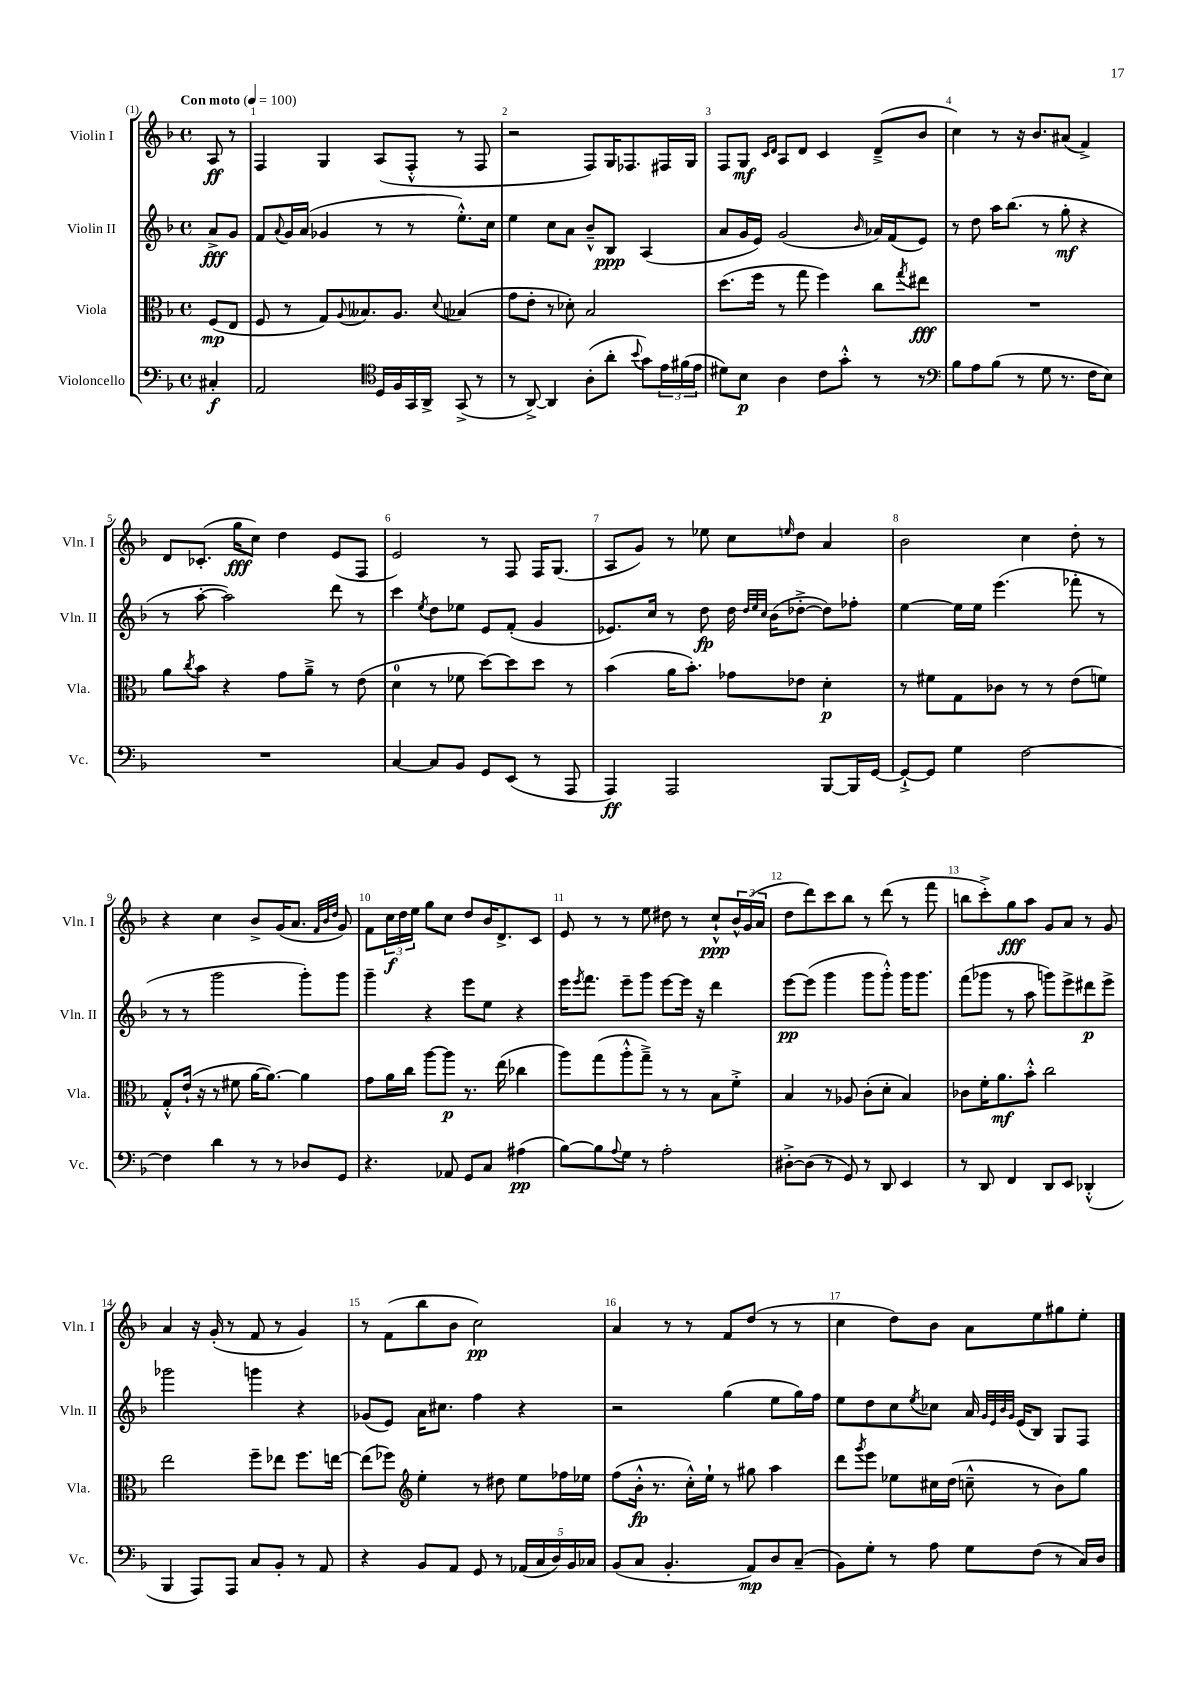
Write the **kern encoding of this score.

**kern	**dynam	**kern	**dynam	**kern	**dynam	**kern	**dynam
*part4	*part4	*part3	*part3	*part2	*part2	*part1	*part1
*staff4	*staff4	*staff3	*staff3	*staff2	*staff2	*staff1	*staff1
*I"Violoncello	*	*I"Viola	*	*I"Violin II	*	*I"Violin I	*
*I'Vc.	*	*I'Vla.	*	*I'Vln. II	*	*I'Vln. I	*
*clefF4	*	*clefC3	*	*clefG2	*	*clefG2	*
*k[b-]	*	*k[b-]	*	*k[b-]	*	*k[b-]	*
*M4/4	*	*M4/4	*	*M4/4	*	*M4/4	*
*met(c)	*	*met(c)	*	*met(c)	*	*met(c)	*
*MM100	*	*MM100	*	*MM100	*	*MM100	*
=	=	=	=	=	=	=	=
!	!	!	!	!	!	!LO:TX:a:B:t=Con moto	!
4C#X'/	f	(8F/L	mp	8a^/L	fff	8A/	ff
.	.	8E/J	.	8g/J	.	8r	.
=1	=1	=1	=1	=1	=1	=1	=1
2AA/	.	8F/	.	8f/L	.	4F/	.
.	.	.	.	8qqa/	.	.	.
.	.	8r	.	16g/L	.	.	.
.	.	.	.	(16a/JJ	.	.	.
.	.	8G/L)	.	4g-X/	.	4G/	.
.	.	8qqA/	.	.	.	.	.
.	.	8.B--X/	.	.	.	.	.
*clefC4	*	*	*	*	*	*	*
16D/LL	.	.	.	8r	.	(8A/L	.
16F/	.	8.A/J	.	.	.	.	.
16GG/	.	.	.	8r	.	8F'^^/J	.
16AA^/JJ	.	.	.	.	.	.	.
.	.	8qqd/	.	.	.	.	.
(8GG^/	.	(4B-X/	.	8.ee'^^\L)	.	8r	.
8r	.	.	.	.	.	8F/	.
.	.	.	.	16cc\Jk	.	.	.
=2	=2	=2	=2	=2	=2	=2	=2
8r	.	8g\L	.	4ee\	.	2r	.
[8AA^/)	.	8e'\J	.	.	.	.	.
4AA/]	.	8r	.	8cc\L	.	.	.
.	.	8d-X'\)	.	8a\J	.	.	.
(8A'\L	.	2B-/	.	8b-~^^/L	.	8F/L)	.
8a'\J	.	.	.	8B-/J	ppp	16G/K	.
.	.	.	.	.	.	8.F-X/	.
8qqb-/	.	.	.	.	.	.	.
8g\L)	.	.	.	(4A/	.	.	.
24e\L	.	.	.	.	.	16F#X/L	.
(24f#X\	.	.	.	.	.	.	.
.	.	.	.	.	.	16G/JJ	.
24e\JJ	.	.	.	.	.	.	.
=3	=3	=3	=3	=3	=3	=3	=3
8d#X\L)	.	(8.dd\L	.	8a/L	.	8F/L	.
8B-\J	p	.	.	16g/L	.	8G/J	mf
.	.	16ff\Jk	.	16e/JJ)	.	.	.
.	.	.	.	.	.	16qqc/LL	.
.	.	.	.	.	.	16qqd/JJ	.
4A\	.	8r	.	(2g/	.	8A/L	.
.	.	8gg\	.	.	.	8d/J	.
8c\L	.	4ff\)	.	.	.	4c/	.
8g'^^\J	.	.	.	.	.	.	.
.	.	.	.	16qqb-/	.	.	.
8r	.	8cc\L	.	16a-X/LL)	.	(8d~^/L	.
.	.	.	.	(16f/J	.	.	.
.	.	8qgg/	.	.	.	.	.
8r	.	8ee#X\J	fff	8e/J)	.	8b-/J	.
=4	=4	=4	=4	=4	=4	=4	=4
*clefF4	*	*	*	*	*	*	*
8B-\L	.	1r	.	8r	.	4cc\)	.
8A\	.	.	.	8dd\	.	.	.
(8B-\J	.	.	.	16aa\KL	.	8r	.
.	.	.	.	(8.bb-\J	.	.	.
8r	.	.	.	.	.	16r	.
.	.	.	.	.	.	8.b-/L	.
8G\	.	.	.	8r	.	.	.
8.r	.	.	.	8gg'\	mf	(8a#X/J	.
.	.	.	.	4r	.	4f^/)	.
16F\KL	.	.	.	.	.	.	.
8E\J)	.	.	.	.	.	.	.
!!LO:LB:g=z
=5	=5	=5	=5	=5	=5	=5	=5
1r	.	8a\L	.	8r	.	8d/L	.
.	.	8qcc/	.	.	.	.	.
.	.	8b-\J	.	[8aa'\	.	(8.c-X'/J	.
.	.	4r	.	2aa\])	.	.	.
.	.	.	.	.	.	16gg\KL	fff
.	.	.	.	.	.	8cc\J)	.
.	.	8g\L	.	.	.	4dd\	.
.	.	8a~^\J	.	.	.	.	.
.	.	8r	.	8ddd\	.	(8e/L	.
.	.	(8e\	.	8r	.	8F/J	.
=6	=6	=6	=6	=6	=6	=6	=6
[4C/	.	4d\	.	4ccc\	.	2e/)	.
.	.	.	.	8qee/	.	.	.
8C/L]	.	8r	.	8dd\L	.	.	.
8BB-/J	.	8f-X\	.	8ee-X\J	.	.	.
8GG/L	.	[8dd\L)	.	8e/L	.	8r	.
(8EE/J	.	8dd\]	.	(8f'/J	.	8F/	.
8r	.	8dd\J	.	4g/	.	16F/KL	.
.	.	.	.	.	.	(8.G/J	.
8AAA/	.	8r	.	.	.	.	.
=7	=7	=7	=7	=7	=7	=7	=7
4AAA/)	ff	(4b-\	.	8.e-X/L)	.	8A/L	.
.	.	.	.	.	.	8g/J)	.
.	.	.	.	16cc/Jk	.	.	.
2AAA/	.	16a\KL	.	8r	.	8r	.
.	.	8.b-'\J)	.	.	.	.	.
.	.	.	.	8dd\	fp	8ee-X\	.
.	.	8g-X\L	.	16dd\	.	8cc\L	.
.	.	.	.	32qqdd/LLL	.	.	.
.	.	.	.	32qqee/	.	.	.
.	.	.	.	32qqcc/JJJ	.	.	.
.	.	.	.	(16b-\KL	.	.	.
.	.	.	.	.	.	16qqeen/	.
.	.	8e-X\J	.	[8dd-X'^\J	.	8dd\J	.
[8BBB-/L	.	4d'\	p	8dd-\L])	.	4a/	.
16BBB-/L]	.	.	.	8ff-X'\J	.	.	.
[16GG/JJ	.	.	.	.	.	.	.
=8	=8	=8	=8	=8	=8	=8	=8
8GG`^/L_	.	8r	.	[4ee\	.	2b-\	.
8GG/J]	.	8f#X\L	.	.	.	.	.
4G\	.	8G\	.	16ee\LL]	.	.	.
.	.	.	.	16ee\JJ	.	.	.
.	.	8c-X\J	.	(4.eee\	.	.	.
[2F\	.	8r	.	.	.	4cc\	.
.	.	8r	.	.	.	.	.
.	.	(8e\L	.	8fff-X'\	.	8dd'\	.
.	.	8fn\J)	.	8r	.	8r	.
!!LO:LB:g=z
=9	=9	=9	=9	=9	=9	=9	=9
4F\]	.	8G'^^/L	.	8r	.	4r	.
.	.	(16e`/Jk	.	8r	.	.	.
.	.	16r	.	.	.	.	.
4d\	.	8r	.	2ggg\	.	4cc\	.
.	.	8f#X\	.	.	.	.	.
8r	.	[16a\KL	.	.	.	8b-^/L	.
.	.	8.a\J_)	.	.	.	.	.
8r	.	.	.	.	.	(16g/K	.
.	.	.	.	.	.	8.a/J	.
8D-X/L	.	4a\]	.	8ggg'\L)	.	.	.
.	.	.	.	.	.	32qqf/LLL	.
.	.	.	.	.	.	32qqb-/	.
.	.	.	.	.	.	32qqdd/JJJ	.
8GG/J	.	.	.	8ggg\J	.	8g/)	.
=10	=10	=10	=10	=10	=10	=10	=10
4.r	.	8g\L	.	4ggg~\	.	8f\L	.
.	.	16a\L	.	.	.	24cc\L	f
.	.	.	.	.	.	24dd\	.
.	.	16cc\JJ	.	.	.	.	.
.	.	.	.	.	.	24ee\JJ	.
.	.	[8aa\L	.	4r	.	8gg\L	.
8AA-X/	.	8aa\J]	p	.	.	8cc\J	.
8GG/L	.	8.r	.	8eee\L	.	8dd/L	.
8C/J	.	.	.	8ee\J	.	16b-/K	.
.	.	(16ee\	.	.	.	8.d^/	.
(4A#X\	pp	4cc-X\	.	4r	.	.	.
.	.	.	.	.	.	8c/J	.
=11	=11	=11	=11	=11	=11	=11	=11
[8B-\L)	.	8aa\L)	.	16eee\KL	.	8e/	.
.	.	.	.	8qeee/	.	.	.
.	.	.	.	8.fff\J	.	.	.
8B-\]	.	(8gg\	.	.	.	8r	.
8qqA/	.	.	.	.	.	.	.
8G\J	.	8aa'^^\	.	8eee~\L	.	8r	.
8r	.	8gg~^\J)	.	8ggg\J	.	8ee\	.
2A'\	.	8r	.	[8eee\L	.	8dd#X\	.
.	.	8r	.	16eee\Jk]	.	8r	.
.	.	.	.	16r	.	.	.
.	.	8B-\L	.	4ddd\	.	8cc`^^/L	ppp
.	.	8f'^\J	.	.	.	24b-^^/L	.
.	.	.	.	.	.	(24g/	.
.	.	.	.	.	.	24a/JJ	.
=12	=12	=12	=12	=12	=12	=12	=12
[8D#X'^\L	.	4B-/	.	[8eee\L	pp	8dd\L	.
(8D#\J]	.	.	.	(8eee\J]	.	8ddd\)	.
8r	.	8r	.	4ggg\	.	8ccc\	.
8GG/)	.	8A-X/	.	.	.	8bb-\J	.
8r	.	(8c'\L	.	8ggg\L	.	8r	.
8DD/	.	8d'\J	.	8ggg'^^\J)	.	(8ddd\	.
4EE/	.	4B-/)	.	16ggg\KL	.	8r	.
.	.	.	.	8.ggg\J	.	.	.
.	.	.	.	.	.	8fff\	.
=13	=13	=13	=13	=13	=13	=13	=13
8r	.	8c-X\L	.	(8fff\L	.	8bbn\L	.
8DD/	.	16f'\K	.	8ggg-X\J	.	8ccc'^\)	.
.	.	8.a\	mf	.	.	.	.
4FF/	.	.	.	8r	.	8gg\	fff
.	.	8b-'^^\J	.	8aa\	.	8aa\J	.
8DD/L	.	2cc\	.	8gggn\L)	.	8g/L	.
8EE/J	.	.	.	8eee^\	.	8a/J	.
(4DD-X'^^/	.	.	.	8ddd#X\	p	8r	.
.	.	.	.	8eee^\J	.	8g/	.
!!LO:LB:g=z
=14	=14	=14	=14	=14	=14	=14	=14
4BBB-/	.	2ee\	.	2ggg-X\	.	4a/	.
8AAA/L)	.	.	.	.	.	16r	.
.	.	.	.	.	.	(16g'/	.
8AAA/J	.	.	.	.	.	8r	.
8C/L	.	8ff~\L	.	4gggn\	.	8f/	.
8BB-'/J	.	8ee-X\J	.	.	.	8r	.
8r	.	8.ff\L	.	4r	.	4g/)	.
8AA/	.	.	.	.	.	.	.
.	.	[16een\Jk	.	.	.	.	.
=15	=15	=15	=15	=15	=15	=15	=15
4r	.	(8ee\L]	.	(8g-X/L	.	8r	.
.	.	8ff-X\J)	.	8e/J)	.	(8f\L	.
*	*	*clefG2	*	*	*	*	*
8BB-/L	.	4ee'\	.	16a\KL	.	8bb-\	.
.	.	.	.	8.cc#X\J	.	.	.
8AA/J	.	.	.	.	.	8b-\J	.
8GG/	.	8r	.	4ff\	.	2cc\)	pp
8r	.	8dd#X\	.	.	.	.	.
(20AA-X/LL	.	8ee\L	.	4r	.	.	.
20C/	.	.	.	.	.	.	.
20D/)	.	.	.	.	.	.	.
.	.	16ff-X\L	.	.	.	.	.
20BB-/	.	.	.	.	.	.	.
.	.	16ee-X\JJ	.	.	.	.	.
20C-X/JJ	.	.	.	.	.	.	.
=16	=16	=16	=16	=16	=16	=16	=16
(8BB-/L	.	(8ff\L	.	2r	.	4a/	.
8C/J	.	16b-'^^\Jk	fp	.	.	.	.
.	.	8.r	.	.	.	.	.
4.BB-'/	.	.	.	.	.	8r	.
.	.	16cc'^^\LL)	.	.	.	8r	.
.	.	16ee`\JJ	.	.	.	.	.
.	.	8r	.	(4gg\	.	8f/L	.
8AA/L)	mp	8gg#X\	.	.	.	(8dd/J	.
8D/	.	4aa\	.	8ee\L	.	8r	.
(8C~/J	.	.	.	16gg\L)	.	8r	.
.	.	.	.	16ff\JJ	.	.	.
=17	=17	=17	=17	=17	=17	=17	=17
8BB-\L)	.	8ddd\L	.	8ee\L	.	4cc\	.
.	.	8qggg/	.	.	.	.	.
8G'\J	.	8eee\J	.	8dd\	.	.	.
8r	.	8ee-X\L	.	8cc\	.	8dd\L)	.
.	.	.	.	8qee/	.	.	.
8A\	.	16cc#X\L	.	8cc-X\J	.	8b-\J	.
.	.	(16dd\JJ	.	.	.	.	.
8G\L	.	8ccn~^^\	.	16a/	.	8a\L	.
.	.	.	.	32qqg/LLL	.	.	.
.	.	.	.	32qqe/	.	.	.
.	.	.	.	32qqb-/	.	.	.
.	.	.	.	32qqg/JJJ	.	.	.
.	.	.	.	(16e/KL	.	.	.
(8F\J	.	8r	.	8B-/J)	.	8ee\	.
8r	.	8b-\L)	.	8G/L	.	8gg#X\	.
16C/LL)	.	8gg\J	.	8F/J	.	8ee'\J	.
16D/JJ	.	.	.	.	.	.	.
==	==	==	==	==	==	==	==
*-	*-	*-	*-	*-	*-	*-	*-
